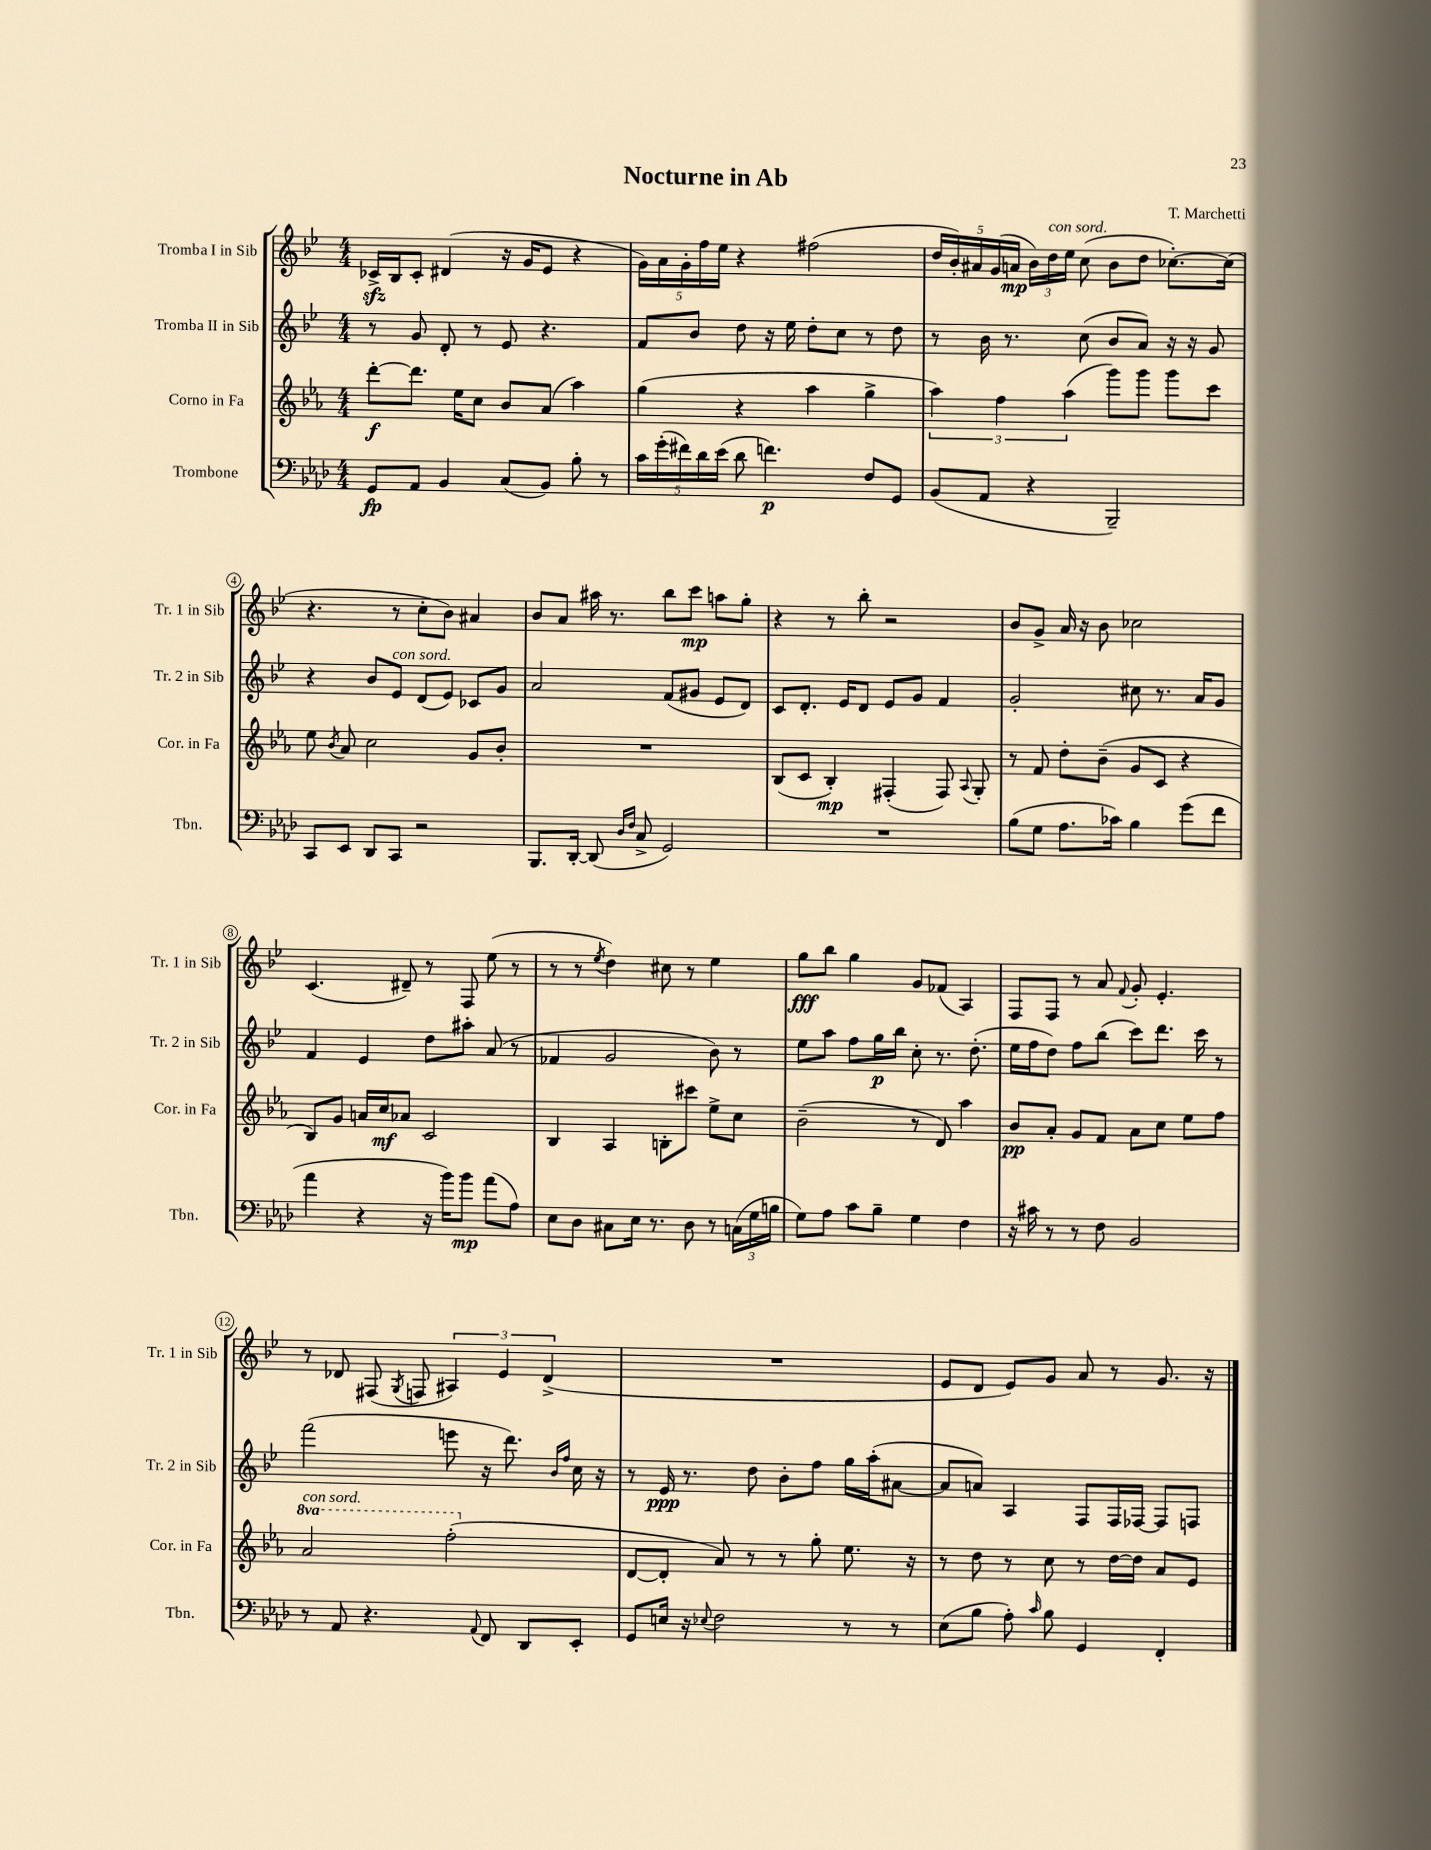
\header { title = "Nocturne in Ab" composer = "T. Marchetti" }
<<
\new StaffGroup <<
\new Staff = "s0" \with { instrumentName = "Tromba I in Sib" shortInstrumentName = "Tr. 1 in Sib" } {
    \clef treble \key bes \major \numericTimeSignature \time 4/4
    \autoBeamOff ces'16[->\sfz bes16 ces'8]-. dis'4( r16 g'16[ ees'8] r4 |
    \tuplet 5/4 { g'16[) a'16 g'16-. f''16 ees''16] } r4 fis''2( |
    \tuplet 5/4 { d''16[ bes'16-.) ais'16 g'16( a'16]\mp } \tuplet 3/2 { bes'16[) d''16^\markup { \italic "con sord." } ees''16] } c''8( bes'8[ d''8] ces''8.[~-.) ces''16]( |
    r4. r8 c''8[-. bes'8]) ais'4 |
    bes'8[ a'8] ais''16 r8. bes''8[ c'''8]\mp a''8[ g''8]-. |
    r4 r8 bes''8-. r2 |
    bes'8[ g'8]-> a'16 r16 bes'8 ces''2 |
    c'4.( dis'8--) r8 f8 ees''8( r8 |
    r8 r8 \acciaccatura { ees''8 } d''4) cis''8 r8 ees''4 |
    g''8[\fff bes''8] g''4 g'8[ fes'8]( a4) |
    f8[ f8] r8 a'8 \appoggiatura { f'8 } g'8-. ees'4.-. |
    r8 des'8 fis8( \acciaccatura { g8 } f8 \tuplet 3/2 { ais4) ees'4 des'4->( } |
    R1 |
    ees'8[ d'8] ees'8[) g'8] a'8 r8 g'8. r16 \bar "|." |
}
\new Staff = "s1" \with { instrumentName = "Tromba II in Sib" shortInstrumentName = "Tr. 2 in Sib" } {
    \clef treble \key bes \major \numericTimeSignature \time 4/4
    \autoBeamOff r8 g'8 d'8-. r8 ees'8 r4. |
    f'8[ bes'8] d''8 r16 ees''16 d''8[-. c''8] r8 d''8 |
    r8 bes'16 r8. c''8( bes'8[ a'8]) r16 r16 g'8 |
    r4 bes'8[ ees'8]^\markup { \italic "con sord." } d'8[( ees'8]) ces'8[ g'8] |
    a'2 f'8[( gis'8] ees'8[ d'8]) |
    c'8[ d'8.]-. ees'16[ d'8] ees'8[ g'8] f'4 |
    g'2-. cis''8 r8. a'16[ g'8] |
    f'4 ees'4 d''8[ ais''8]-. a'8( r8 |
    fes'4 g'2 bes'8) r8 |
    ees''8[ a''8] f''8[ g''16\p bes''16] c''8-. r8. d''8.-.( |
    ees''16[ f''16 d''8]) f''8[ bes''8]( c'''8[) d'''8.] c'''16 r8 |
    f'''2( e'''8 r16 d'''8.) \grace { bes'16[ f''16] } c''16 r16 |
    r8 ees'16\ppp r8. d''8 bes'8[-. f''8] g''16[ a''16-.( ais'8]~ |
    ais'8[ a'8]) a4 f8[ f16 fes16]~ fes8[ f8] \bar "|." |
}
\new Staff = "s2" \with { instrumentName = "Corno in Fa" shortInstrumentName = "Cor. in Fa" } {
    \clef treble \key ees \major \numericTimeSignature \time 4/4 \set Staff.ottavationMarkups = #ottavation-simple-ordinals
    \autoBeamOff d'''8[~-.\f d'''8.] ees''16[ c''8] bes'8[ aes'8]( aes''4) |
    g''4( r4 aes''4 g''4-> |
    \tuplet 3/2 { aes''4) f''4 aes''4( } g'''8[) g'''8] g'''8[ c'''8] |
    ees''8 \acciaccatura { bes'8 } aes'8 c''2 g'8[ bes'8]-. |
    R1 |
    bes8[( c'8] bes4-.\mp) fis4-.( fis8) \appoggiatura { aes8 } g8-. |
    r8 f'8 d''8[-. bes'8]--( g'8[ c'8] r4 |
    bes8[) g'8] a'16[ c''16\mf aes'8] c'2 |
    bes4 aes4 b8[-. cis'''8] ees''8[-> c''8] |
    bes'2--( r8 d'8) aes''4 |
    bes'8[\pp aes'8]-. g'8[ f'8] aes'8[ c''8] ees''8[ f''8] |
    \ottava #1 aes''2^\markup { \italic "con sord." } f'''2-.( \ottava #0 |
    d'8[~ d'8]-. aes'8) r8 r8 g''8-. ees''8. r16 |
    r8 d''8 r8 c''8 r8 d''16[~ d''16] aes'8[ ees'8] \bar "|." |
}
\new Staff = "s3" \with { instrumentName = "Trombone" shortInstrumentName = "Tbn." } {
    \clef bass \key aes \major \numericTimeSignature \time 4/4
    \autoBeamOff g,8[\fp aes,8] bes,4 c8[( bes,8]) bes8-. r8 |
    \tuplet 5/4 { c'16[ g'16-.( fis'16) des'16 ees'16]( } des'8 f'4.\p) f8[ g,8] |
    bes,8[( aes,8] r4 bes,,2--) |
    c,8[ ees,8] des,8[ c,8] r2 |
    bes,,8.[ des,16]~-. des,8( \grace { des16[ f16] } c8-> g,2) |
    R1 |
    bes8[( g8] aes8.[ ces'16]) bes4 g'8[( f'8] |
    aes'4 r4 r16 bes'16[) bes'8]\mp aes'8[( aes8]) |
    ees8[ des8] cis8[ ees16] r8. des8 r8 \tuplet 3/2 { c16[( g16 b16] } |
    g8[) aes8] c'8[ bes8]-- g4 f4 |
    r16 cis'16 r8 r8 f8 bes,2 |
    r8 aes,8 r4. \appoggiatura { aes,8 } f,8 des,8[ ees,8]-. |
    g,8[ e16] r16 \appoggiatura { ees8 } f2 r8 r8 |
    ees8[( bes8] aes8-.) \grace { c'16 } bes8 g,4 f,4-. \bar "|." |
}
>>
>>
\layout { \context { \Score \override BarNumber.stencil = #(make-stencil-circler 0.1 0.3 ly:text-interface::print) } }
